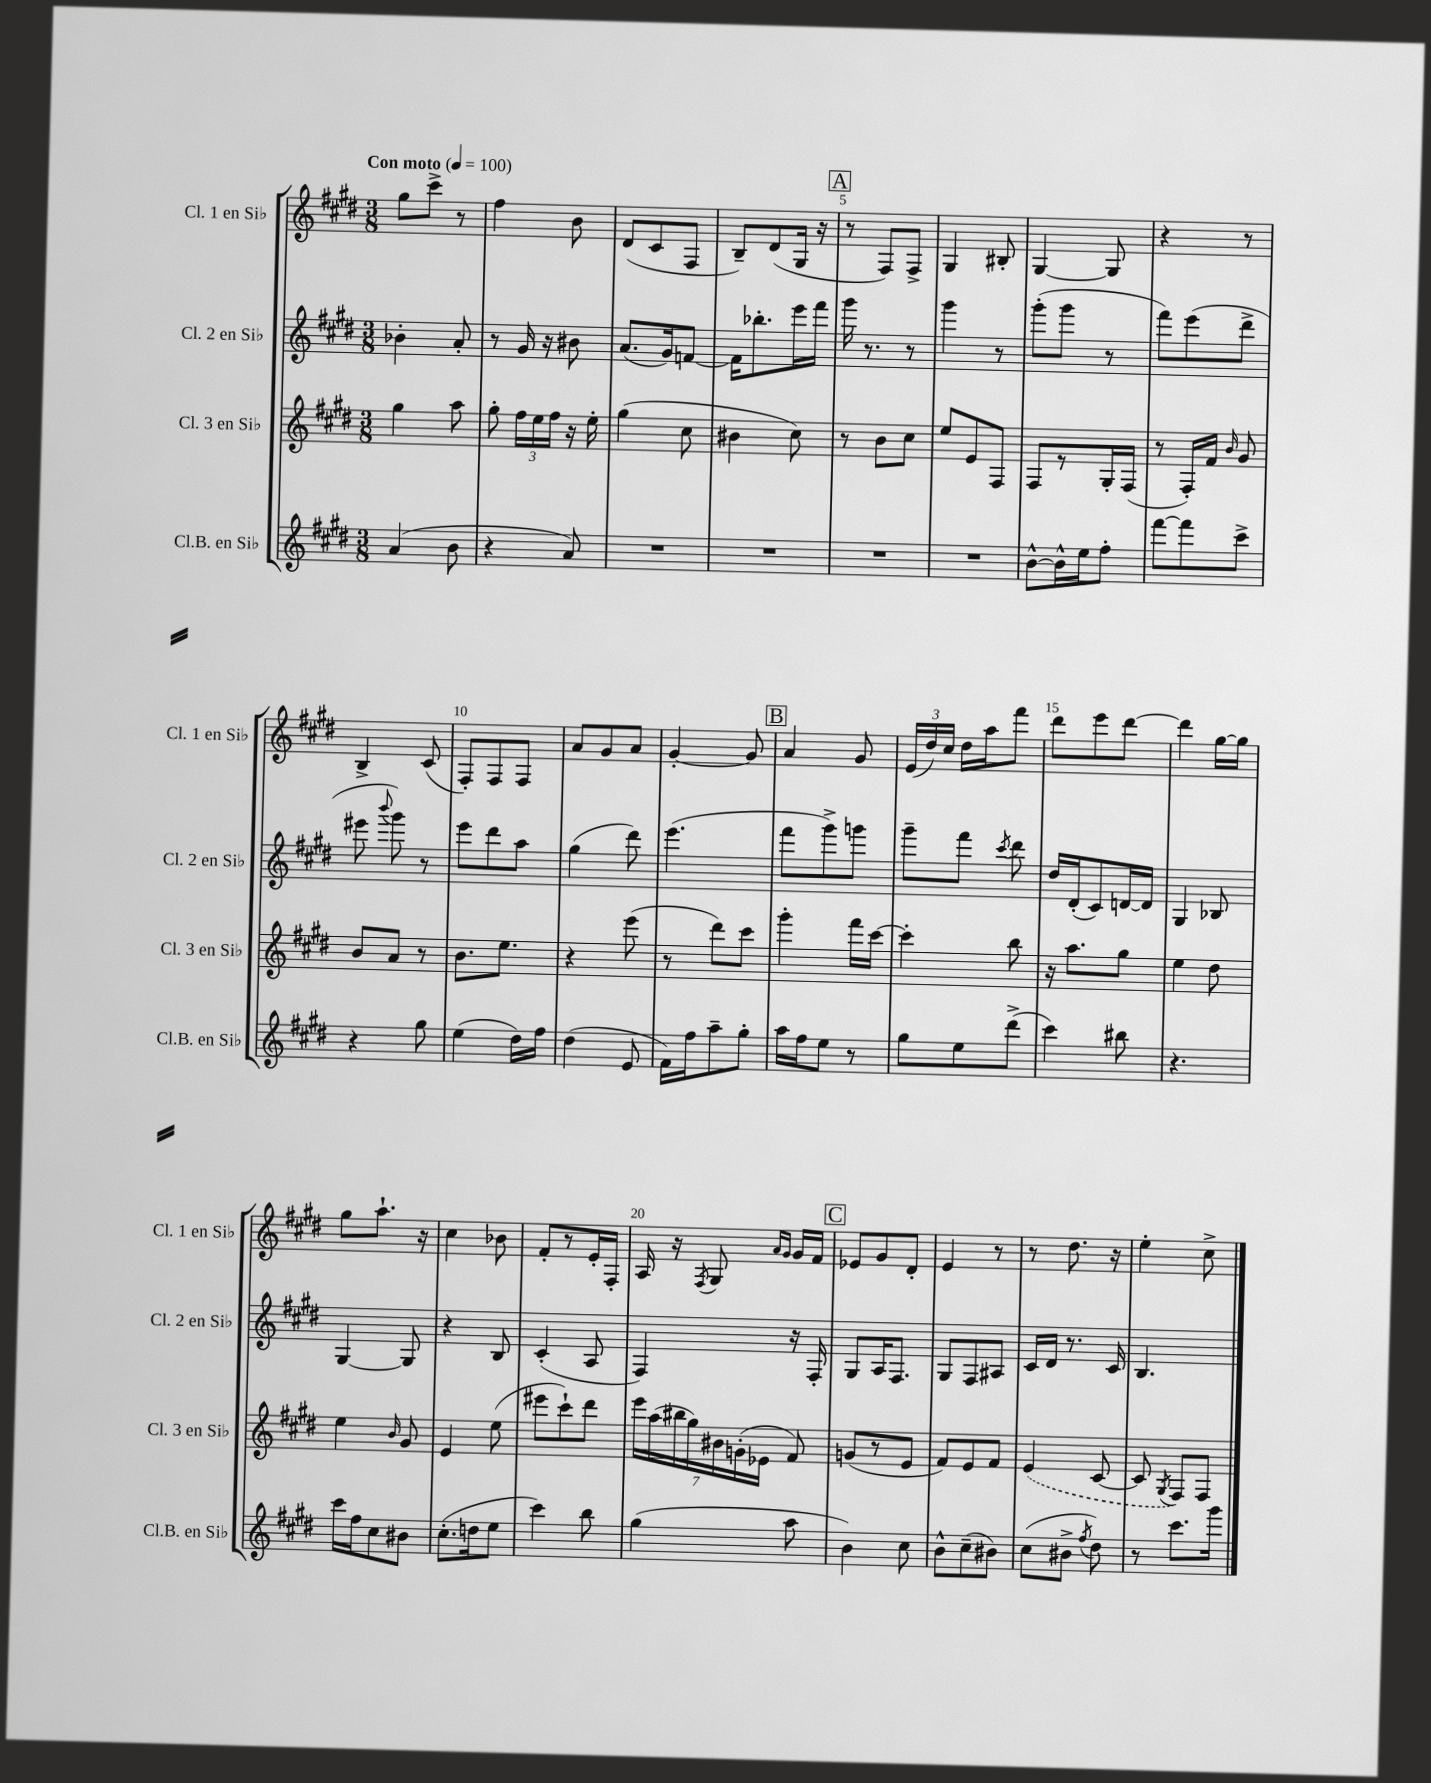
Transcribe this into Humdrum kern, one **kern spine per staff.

**kern	**kern	**kern	**kern
*part4	*part3	*part2	*part1
*staff4	*staff3	*staff2	*staff1
*I"Cl.B. en Si♭	*I"Cl. 3 en Si♭	*I"Cl. 2 en Si♭	*I"Cl. 1 en Si♭
*I'Cl.B. en Si♭	*I'Cl. 3 en Si♭	*I'Cl. 2 en Si♭	*I'Cl. 1 en Si♭
*clefG2	*clefG2	*clefG2	*clefG2
*k[f#c#g#d#]	*k[f#c#g#d#]	*k[f#c#g#d#]	*k[f#c#g#d#]
*M3/8	*M3/8	*M3/8	*M3/8
*MM100	*MM100	*MM100	*MM100
=1	=1	=1	=1
!	!	!	!LO:TX:a:B:t=Con moto
(4a/	4gg#\	4b-X'\	8gg#\L
.	.	.	8ccc#^\J
8b\	8aa\	8a'/	8r
=2	=2	=2	=2
4r	8gg#'\	8r	4ff#\
.	24ff#\LL	16g#/	.
.	24ee\	.	.
.	.	16r	.
.	24ff#\JJ	.	.
8a/)	16r	8b#X\	8b\
.	16ee'\	.	.
=3	=3	=3	=3
4.r	(4gg#\	(8.a/L	(8d#/L
.	.	.	8c#/
.	.	16g#/k)	.
.	8cc#\	[8fn/J	8F#/J
=4	=4	=4	=4
4.r	4b#X\	16f\KL]	8B~/L)
.	.	8.bb-X'\	.
.	.	.	(8d#/
.	8cc#\)	16eee\L	16G#/Jk
.	.	16fff#\JJ	16r
!!LO:REH:place=s1:t=A
=5	=5	=5	=5
4.r	8r	16ggg#\	8r
.	.	8.r	.
.	8b\L	.	8F#/L)
.	8cc#\J	8r	8F#^/J
=6	=6	=6	=6
4.r	8ee/L	4ggg#\	4G#/
.	8e/	.	.
.	8F#/J	8r	8B#X'/
=7	=7	=7	=7
[8b^^\L	8F#/L	(8ggg#'\L	[4G#/
16b^^\L]	8r	8ggg#\J	.
16ee\J	.	.	.
8ff#'\J	16G#'/L	8r	8G#/]
.	(16F#/JJ	.	.
=8	=8	=8	=8
[8fff#\L	8r	8fff#\L)	4r
8fff#\]	16F#'/LL)	(8eee\	.
.	16f#/JJ	.	.
.	16qqb/	.	.
8ccc#^\J	8g#/	8ddd#^\J	8r
!!LO:LB:g=z
=9	=9	=9	=9
4r	8b/L	8eee#X\	4B^/
.	.	8qqbbb/	.
.	8a/J	8ggg#\)	.
8gg#\	8r	8r	(8c#/
=10	=10	=10	=10
(4ee\	8.b\L	8eee\L	8F#'/L)
.	.	8ddd#\	8F#/
.	8.ee\J	.	.
16dd#\LL)	.	8aa\J	8F#/J
16ff#\JJ	.	.	.
=11	=11	=11	=11
(4dd#\	4r	(4gg#\	8a/L
.	.	.	8g#/
8e/	(8eee\	8ddd#\)	8a/J
=12	=12	=12	=12
16f#\LL)	8r	(4.eee\	[4g#'/
16ff#\J	.	.	.
8aa~\	8ddd#\L)	.	.
8gg#'\J	8ccc#\J	.	8g#/]
!!LO:REH:place=s1:t=B
=13	=13	=13	=13
16aa\LL	4ggg#'\	8fff#\L	4a/
16ff#\J	.	.	.
8ee\J	.	8ggg#^\)	.
8r	16fff#\LL	8gggn\J	8g#/
.	[16ccc#\JJ	.	.
=14	=14	=14	=14
8gg#\L	4ccc#'\]	8ggg#~\L	(24e/LL
.	.	.	24dd#/)
.	.	.	24cc#/JJ
8ee\	.	8fff#\J	16dd#\LL
.	.	.	16aa\J
.	.	8qccc#/	.
(8ddd#^\J	8bb\	8ddd#\	8fff#\J
=15	=15	=15	=15
4ccc#\)	16r	16dd#/LL	8ddd#\L
.	8.aa\L	(16d#'/J	.
.	.	8c#/)	8eee\
8bb#X\	8gg#\J	[16dn/L	[8ddd#\J
.	.	16d/JJ]	.
=16	=16	=16	=16
4.r	4ee\	4G#/	4ddd#\]
.	8dd#\	8B-X/	[16gg#\LL
.	.	.	16gg#\JJ]
!!LO:LB:g=z
=17	=17	=17	=17
16ccc#\LL	4ee\	[4G#/	8gg#\L
16ff#\J	.	.	.
8cc#\	.	.	8.aa`\J
.	16qqb/	.	.
8b#X\J	8g#/	8G#/]	.
.	.	.	16r
=18	=18	=18	=18
(8.cc#'\L	4e/	4r	4cc#\
16ddn\k	.	.	.
8ee\J	(8ee\	8B/	8b-X\
=19	=19	=19	=19
4ccc#\)	8eee#X\L	(4c#'/	8f#'/L
.	8ccc#`\)	.	8r
8bb\	8ddd#\J	8A/	16e'/L
.	.	.	16F#'/JJ
=20	=20	=20	=20
(4gg#\	28eee\LL	4F#/)	16A/
.	(28aa\	.	.
.	.	.	16r
.	28bb#X\	.	.
.	28gg#\)	.	.
.	.	.	8qF#/
.	.	.	8G#/
.	28b#X\	.	.
.	(28gn'\	.	.
.	28e-X\JJ	.	.
.	.	.	16qqa/LL
.	.	.	16qqg#/JJ
8aa\	8f#/)	16r	16g#/LL
.	.	16F#'/	16f#/JJ
!!LO:REH:place=s1:t=C
=21	=21	=21	=21
4b\)	(8gn/L	8G#/L	8e-X/L
.	8r	16A/K	8g#/
.	.	8.F#/J	.
8cc#\	8e/J	.	8d#'/J
=22	=22	=22	=22
8b^^\L	8f#/L)	8G#/L	4e/
(8cc#~\	8e/	8F#/	.
8b#X\J)	8f#/J	8A#X/J	8r
=23	=23	=23	=23
(8cc#\L	(4e/	16c#/LL	8r
.	.	16d#/JJ	.
8b#X^\J	.	8.r	8.dd#\
8qff#/	.	.	.
8dd#\)	[8c#/	.	.
.	.	16c#/	16r
=24	=24	=24	=24
8r	8c#/]	4.B/	4ee'\
.	8qG#/	.	.
8.ccc#\L	8F#/L)	.	.
.	8F#/J	.	8cc#^\
16ggg#\Jk	.	.	.
==	==	==	==
*-	*-	*-	*-
